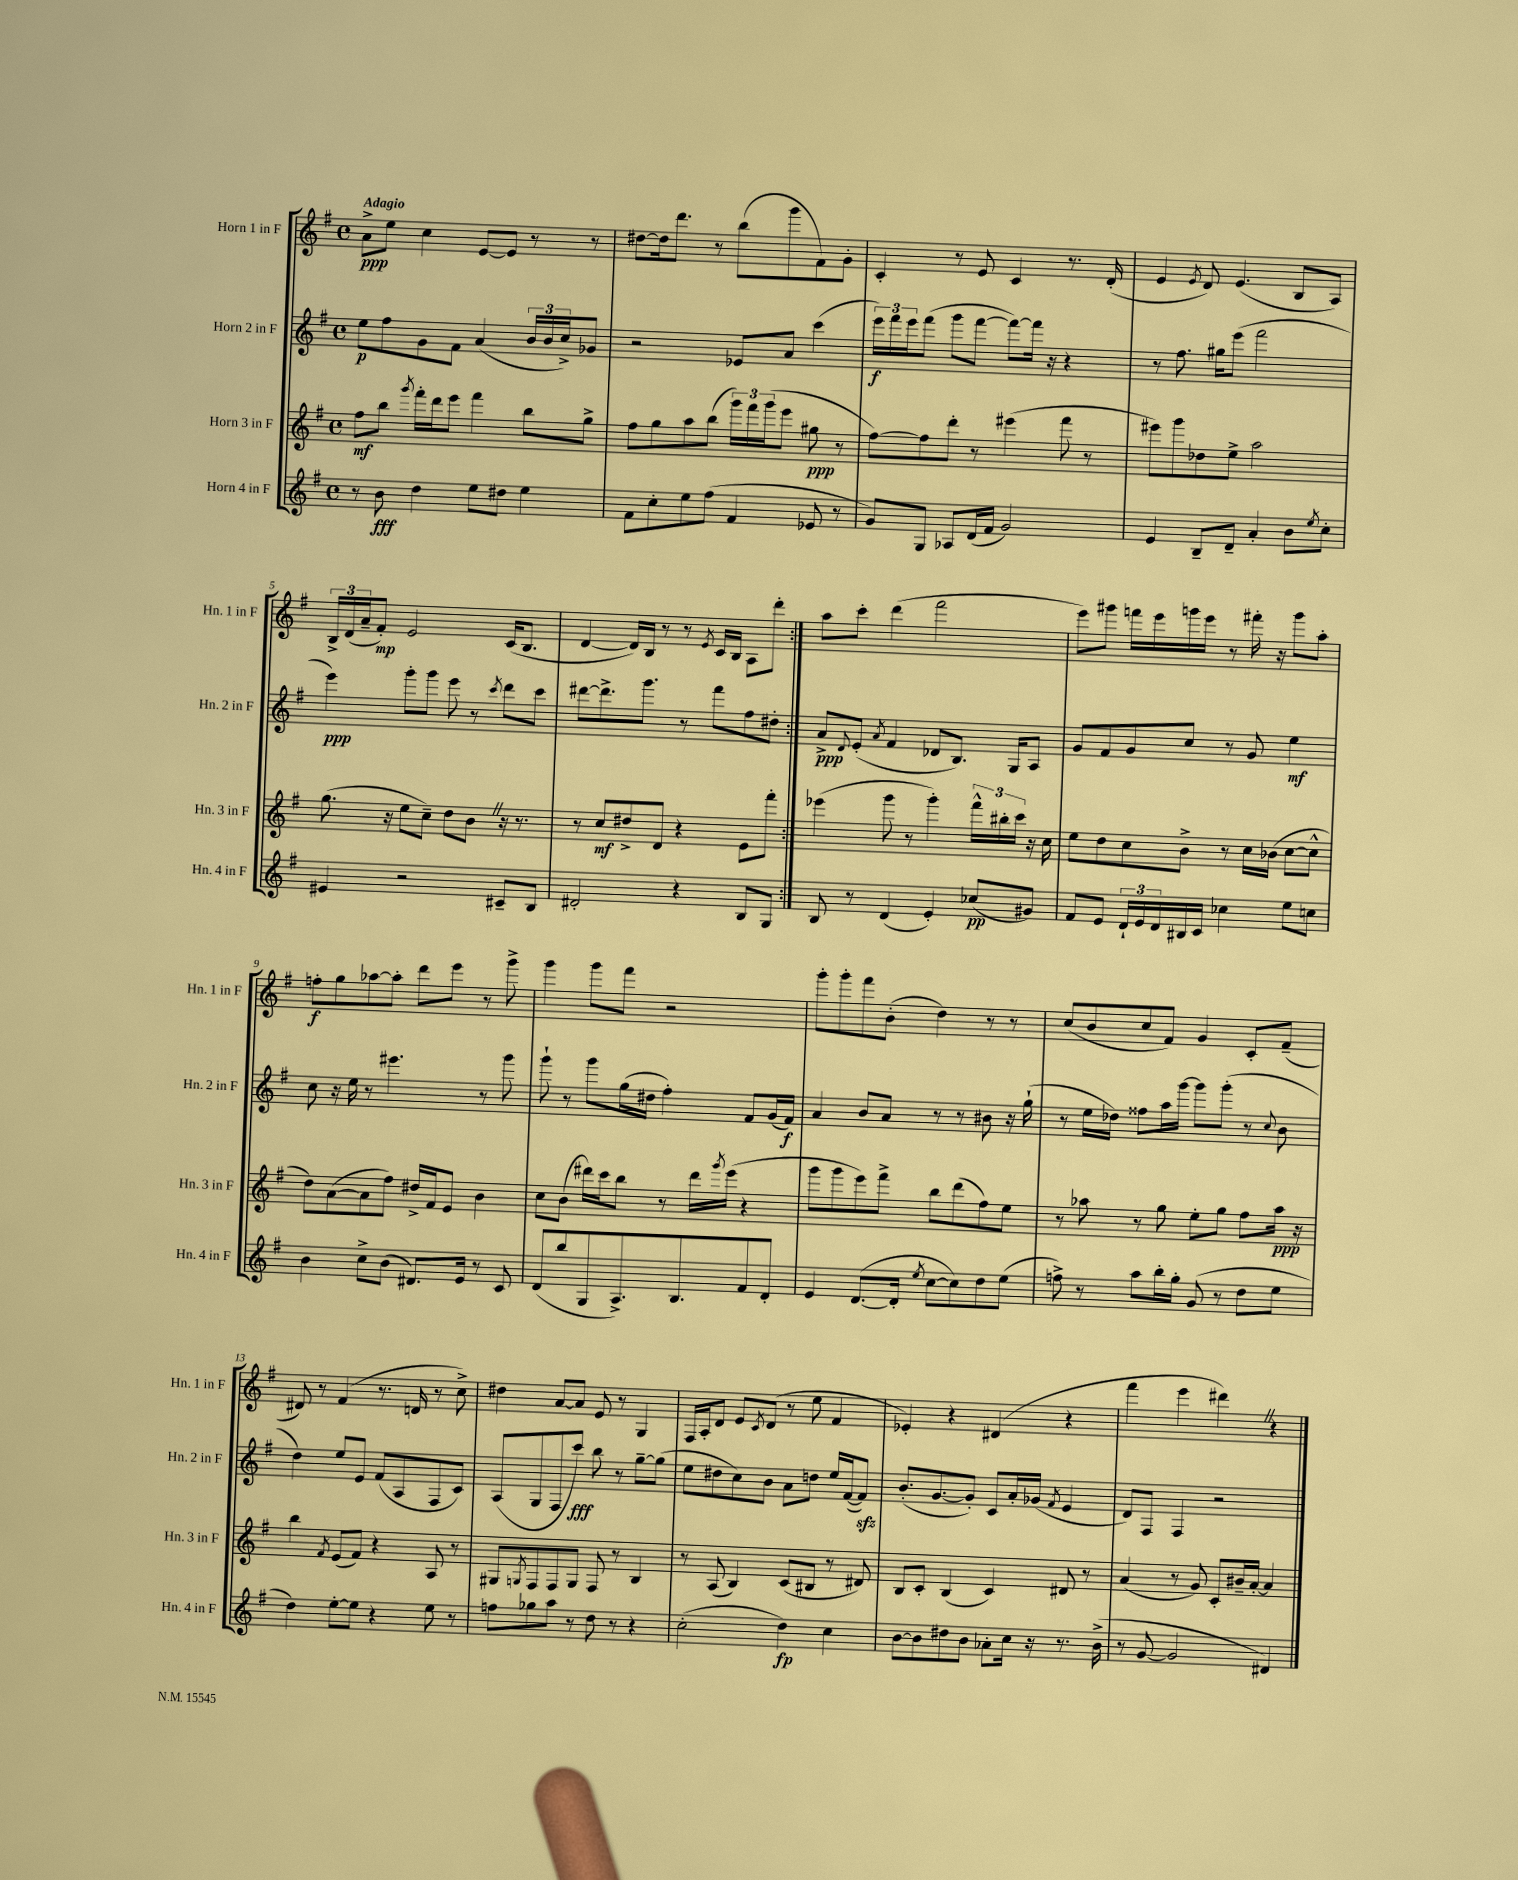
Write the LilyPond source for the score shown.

<<
\new StaffGroup <<
\new Staff = "s0" \with { instrumentName = "Horn 1 in F" shortInstrumentName = "Hn. 1 in F" } {
    \clef treble \key g \major \defaultTimeSignature \time 4/4 \tempo "Adagio"
    \repeat volta 2 { a'8->\ppp e''8 c''4 e'8~ e'8 r8 r8 |
    dis''8~ dis''16 d'''8. r8 b''8( g'''8 fis'8) g'8-. |
    c'4-. r8 e'8 c'4 r8. d'16-.( |
    e'4 \acciaccatura { e'8 } d'8) e'4.( b8 a8) |
    \tuplet 3/2 { b16-> d'16( a'16-- } fis'8-.\mp) e'2 c'16( b8. |
    d'4~ d'16) b16 r8 r8 \acciaccatura { e'8 } c'16 b16 a8 d'''8-. | }
    a''8 c'''8-. d'''4( fis'''2 |
    e'''8) gis'''8 f'''16 e'''16 g'''16 e'''16 r8 fis'''16-. r16 g'''8 a''8-. |
    f''8-.\f g''8 aes''8~ aes''8-. d'''8 e'''8 r8 g'''8-> |
    g'''4 g'''8 fis'''8 r2 |
    g'''8-. g'''8-. fis'''8 b'8-.( d''4) r8 r8 |
    c''8( b'8 c''8 fis'8) g'4 c'8-. fis'8--( |
    dis'8) r8 fis'4( r8. d'16 r8 c''8->) |
    dis''4 a'8~ a'8 e'8 r8 g4 |
    fis16 a16-. d'8 e'8 \acciaccatura { c'8 } d'8( r8 e''8 fis'4 |
    ees'4-.) r4 dis'4( r4 |
    fis'''4 e'''4 dis'''4) \once \override BreathingSign.text = \markup { \musicglyph "scripts.caesura.straight" } \breathe r4 \bar "|." |
}
\new Staff = "s1" \with { instrumentName = "Horn 2 in F" shortInstrumentName = "Hn. 2 in F" } {
    \clef treble \key g \major \defaultTimeSignature \time 4/4
    \repeat volta 2 { e''8\p fis''8 g'8 fis'8 a'4( \tuplet 3/2 { b'16 b'16 c''16->) } ges'8 |
    r2 ees'8 a'8 c'''4( |
    \tuplet 3/2 { e'''16\f) fis'''16 e'''16 } fis'''8( g'''8 fis'''8~ fis'''8~) fis'''16 r16 r4 |
    r8 fis''8. gis''16 e'''8( fis'''2 |
    e'''4\ppp) g'''8-. g'''8 e'''8 r8 \acciaccatura { c'''8 } d'''8 c'''8 |
    dis'''8~ dis'''8.-> g'''8. r8 fis'''8 fis''8 dis''8-. | }
    a'8->\ppp \appoggiatura { d'8 } e'8-.( \acciaccatura { a'8 } fis'4 des'8 b8.) g16 a8 |
    g'8 fis'8 g'8 c''8 r8 g'8 e''4\mf |
    c''8 r16 e''16 r8 eis'''4. r8 g'''8 |
    g'''8-! r8 g'''8 g''16( dis''16 fis''4-.) fis'8 g'16( fis'16\f) |
    a'4 b'8 a'8 r8 r8 bis'8 r16 g''16-!( |
    r8 e''16 des''16) fisis''8 a''16 g'''16~ g'''8 g'''8-.( r8 \appoggiatura { c''8 } b'8 |
    d''4) e''8 e'8 fis'8( a8 fis8 c'8) |
    a8( g8 fis8 c'''8\fff) b''8 r8 g''8~-- g''8( |
    e''8 dis''8 c''8) b'8 a'8 d''8 e''16 fis'16~( fis'8\sfz) |
    b'8.-.( g'8.~ g'8-.) c'8 a'16-. ges'16( \acciaccatura { fis'8 } e'4 |
    d'8) fis8 fis4 r2 \bar "|." |
}
\new Staff = "s2" \with { instrumentName = "Horn 3 in F" shortInstrumentName = "Hn. 3 in F" } {
    \clef treble \key g \major \defaultTimeSignature \time 4/4
    \repeat volta 2 { fis''8\mf b''8 \acciaccatura { g'''8 } fis'''16-. d'''16 e'''8 fis'''4 b''8 g''8-> |
    fis''8 g''8 a''8 b''8( \tuplet 3/2 { g'''16) fis'''16 g'''16( } e'''8 gis''8\ppp r8 |
    fis''8~) fis''8 d'''8-. r8 eis'''4( fis'''8 r8 |
    eis'''8) g'''8 des''8 e''8-> a''2 |
    g''8.( r16 e''8 c''8--) d''8 b'8 \once \override BreathingSign.text = \markup { \musicglyph "scripts.caesura.straight" } \breathe r16 r8. |
    r8 c''8\mf dis''8-> d'8 r4 e'8 fis'''8-. | }
    ees'''4( g'''8 r8 g'''4-.) \tuplet 3/2 { fis'''16-^ bis''16-. c'''16 } r16 c''16 |
    e''8 d''8 c''8 b'8-> r8 c''16 bes'16( c''8~ c''8-^ |
    d''8) a'8~( a'8 fis''8) dis''16-> fis'16 e'8 b'4 |
    c''8 b'8( dis'''16) c'''16 b''8 r8 dis'''16 \acciaccatura { g'''8 } e'''16( r4 |
    g'''8 g'''8 e'''8) fis'''8-> b''8 d'''8( fis''8) e''8 |
    r8 aes''8 r8 g''8 e''8-. g''8 fis''8 aes''16\ppp r16 |
    b''4 \acciaccatura { fis'8 } e'8( fis'8) r4 a8 r8 |
    gis8 \acciaccatura { g8 } fis8 fis8 g8 fis8 r8 b4 |
    r8 a8( b4) c'8( bis8 r8 dis'8) |
    b8 c'8-. b4( c'4) dis'8 r8 |
    a'4( r8 g'8) c'8-. bis'16-- a'16~-. a'4 \bar "|." |
}
\new Staff = "s3" \with { instrumentName = "Horn 4 in F" shortInstrumentName = "Hn. 4 in F" } {
    \clef treble \key g \major \defaultTimeSignature \time 4/4
    \repeat volta 2 { r8 b'8\fff d''4 e''8 dis''8 e''4 |
    fis'8 c''8-. e''8 fis''8( fis'4 ees'8 r8 |
    g'8) g8 aes8 d'16( fis'16 g'2) |
    e'4 b8-- d'8-- a'4-. b'8 \acciaccatura { e''8 } c''8-. |
    eis'4 r2 cis'8-- b8 |
    dis'2-. r4 b8 g8 | }
    b8 r8 d'4( e'4-.) ces''8\pp( gis'8) |
    fis'8 e'8 \tuplet 3/2 { d'16-! e'16 d'16 } bis16 c'16 ces''4 e''8 c''8 |
    b'4 c''8-> b'8( dis'8.) e'16 r8 c'8 |
    d'8( b''8 g8 a8.->) b8. fis'8 d'8-. |
    e'4 d'8.~( d'16-. \acciaccatura { e''8 } c''8~ c''8) d''8 e''8( |
    f''8->) r8 a''8 b''16-. g''16-. g'8( r8 d''8 e''8 |
    d''4) e''8~-. e''8 r4 e''8 r8 |
    f''8 ges''8 a''8 r8 d''8 r8 r4 |
    c''2-.( d''4\fp) c''4 |
    b'8~ b'8 dis''8 b'8 aes'8-. c''16 r16 r8. b'16->( |
    r8 g'8~ g'2 dis'4) \bar "|." |
}
>>
>>
